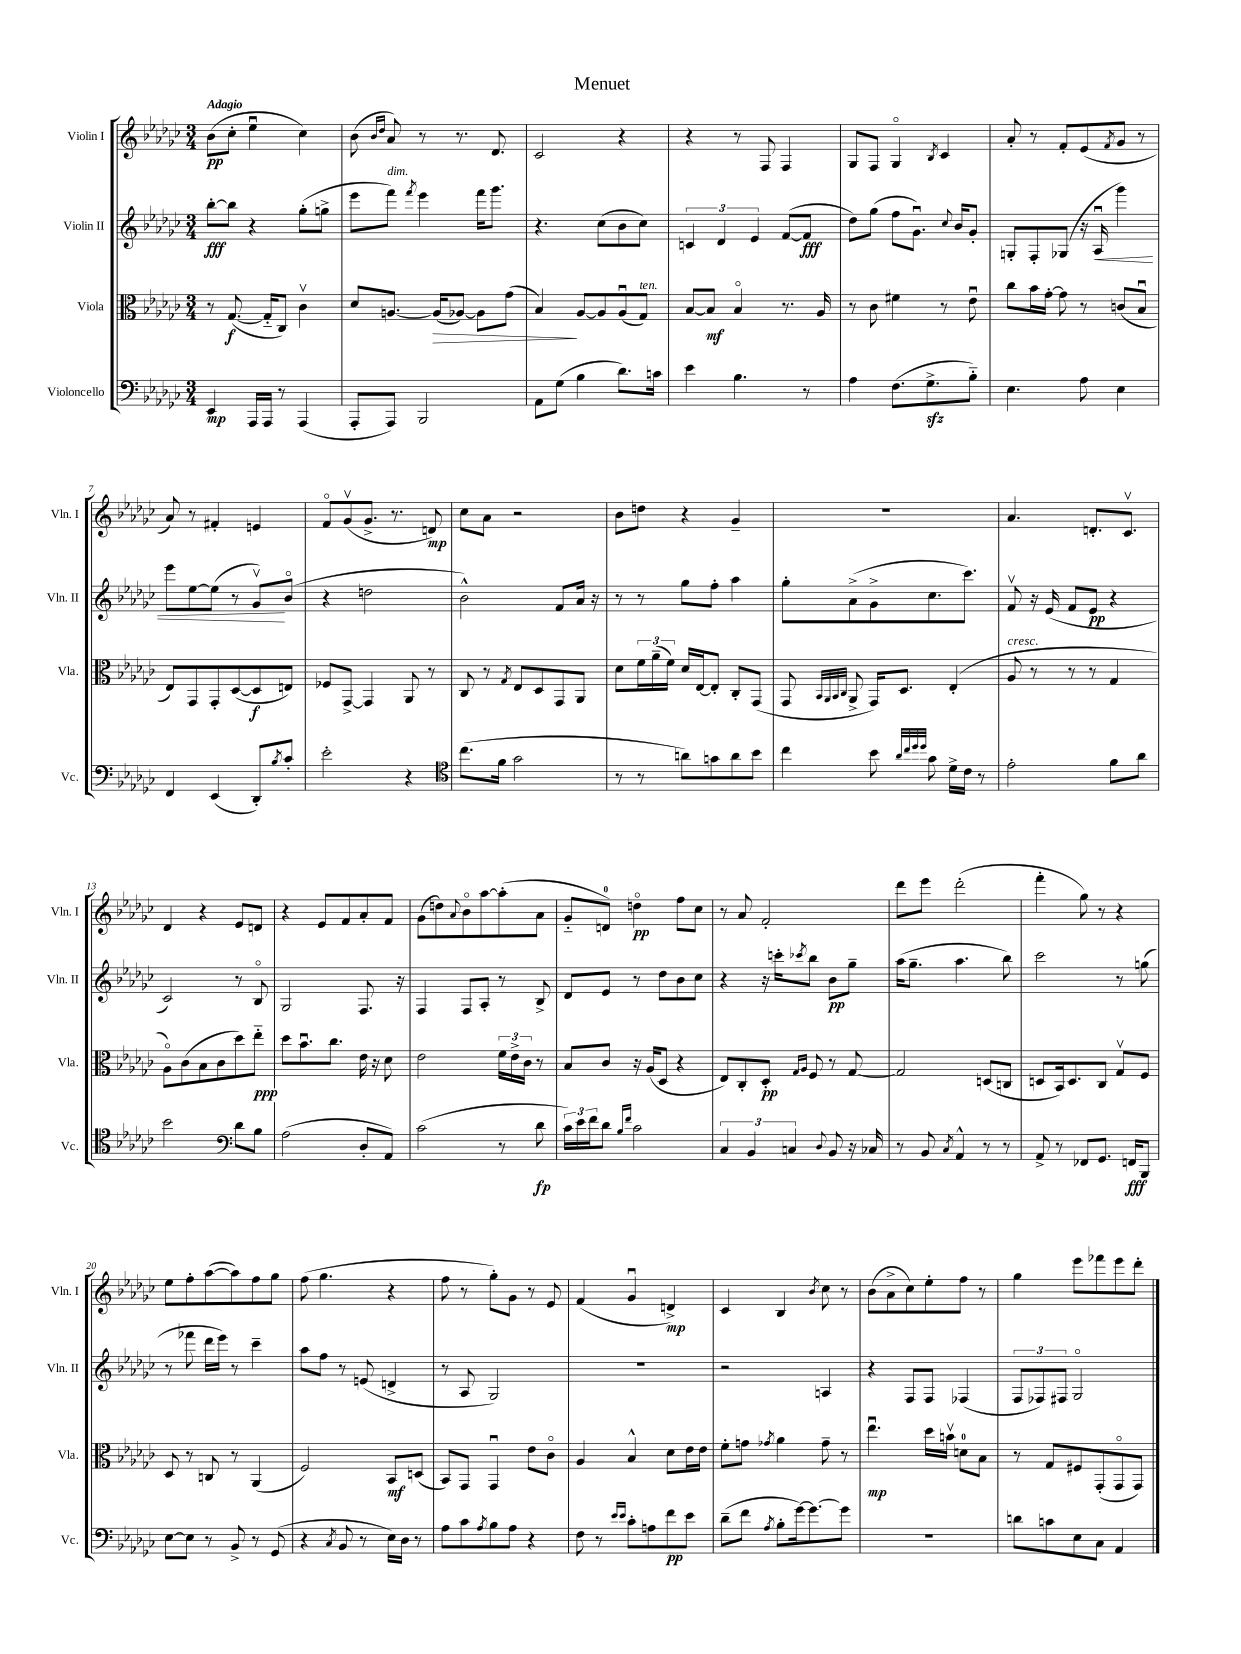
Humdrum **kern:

**kern	**dynam	**kern	**dynam	**kern	**dynam	**kern	**dynam
*part4	*part4	*part3	*part3	*part2	*part2	*part1	*part1
*staff4	*staff4	*staff3	*staff3	*staff2	*staff2	*staff1	*staff1
*I"Violoncello	*	*I"Viola	*	*I"Violin II	*	*I"Violin I	*
*I'Vc.	*	*I'Vla.	*	*I'Vln. II	*	*I'Vln. I	*
*clefF4	*	*clefC3	*	*clefG2	*	*clefG2	*
*k[b-e-a-d-g-c-]	*	*k[b-e-a-d-g-c-]	*	*k[b-e-a-d-g-c-]	*	*k[b-e-a-d-g-c-]	*
*M3/4	*	*M3/4	*	*M3/4	*	*M3/4	*
=1	=1	=1	=1	=1	=1	=1	=1
!	!	!	!	!	!	!LO:TX:a:B:t=Adagio	!
4EE-/	mp	8r	.	[8bb-'\L	fff	(8b-\L	pp
.	.	([8.G-/	f	8bb-\J]	.	8cc-'\J	.
16AAA-/LL	.	.	.	4r	.	4ee-u\	.
16AAA-/JJ	.	16G-/KL]	.	.	.	.	.
8r	.	8C-/J)	.	.	.	.	.
(4AAA-/	.	4c-v\	.	(8gg-'\L	.	4cc-\)	.
.	.	.	.	8ggn^\J	.	.	.
=2	=2	=2	=2	=2	=2	=2	=2
8AAA-'/L	.	8d-/L	.	8eee-\L	.	(8b-\	.
.	.	.	.	.	.	16qqb-/LL	.
.	.	.	.	.	.	16qqdd-/JJ	.
!	!	!	!	!LO:TX:a:i:t=dim.	!	!	!
8AAA-/J)	.	[8.An/J	.	8fff\J)	.	8a-/)	.
.	.	.	.	8qfff/	.	.	.
2BBB-/	.	.	.	4eee-\	.	8r	.
!	!	!	!LO:HP:b	!	!	!	!
.	.	(16A/KL]	>	.	.	.	.
.	.	[8A-X/J)	.	.	.	8.r	.
.	.	8A-\L]	.	16fff\KL	.	.	.
.	.	.	.	8.ggg-\J	.	8.d-/	.
.	.	(8g-\J	.	.	.	.	.
=3	=3	=3	=3	=3	=3	=3	=3
8AA-\L	.	4B-/)	.	4.r	.	2c-/	.
(8G-\J	.	.	.	.	.	.	.
4B-\	.	[8A-/L	]	.	.	.	.
.	.	8A-/]	.	(8cc-\L	.	.	.
8.d-\L)	.	(8A-u/	.	8b-\	.	4r	.
!	!	!LO:TX:a:i:t=ten.	!	!	!	!	!
.	.	8G-/J)	.	8cc-\J)	.	.	.
16cn\Jk	.	.	.	.	.	.	.
=4	=4	=4	=4	=4	=4	=4	=4
4e-\	.	[8B-/L	.	6cn/	.	4r	.
.	.	8B-/J]	mf	.	.	.	.
.	.	.	.	6d-/	.	.	.
4.B-\	.	4B-/	.	.	.	8r	.
.	.	.	.	6e-/	.	.	.
.	.	.	.	.	.	8F/	.
.	.	8.r	.	([8f/L	.	4F/	.
8r	.	.	.	8f/J]	fff	.	.
.	.	16A-/	.	.	.	.	.
=5	=5	=5	=5	=5	=5	=5	=5
4A-\	.	8r	.	8dd-\L)	.	8G-/L	.
.	.	8c-\	.	(8gg-\J	.	8F/J	.
(8.F\L	.	4f#X\	.	8ff\L	.	4G-/	.
.	.	.	.	8.g-u\J)	.	.	.
8.G-zz^\	.	.	.	.	.	.	.
.	.	.	.	.	.	8qB-/	.
.	.	8r	.	.	.	4c-/	.
.	.	.	.	8qqcc-/	.	.	.
.	.	.	.	16b-/KL	.	.	.
8B-\J)	.	8e-u\	.	8g-'/J	.	.	.
=6	=6	=6	=6	=6	=6	=6	=6
4.E-\	.	8cc-\L	.	8Gn'/L	.	8a-'/	.
.	.	16b-\L	.	8F'/	.	8r	.
.	.	[16g-'\JJ	.	.	.	.	.
.	.	8g-\]	.	(8G-X/J	.	8f'/L	.
8A-\	.	8r	.	16r	.	(8e-/	.
!	!	!	!	!	!LO:HP:b	!	!
.	.	.	.	16A-u/	<	.	.
.	.	.	.	.	.	8qf/	.
4E-\	.	(8cn/L	.	4ggg-\)	.	8g-/J	.
.	.	8B-u/J	.	.	.	8r	.
!!LO:LB:g=z
=7	=7	=7	=7	=7	=7	=7	=7
4FF/	.	8E-/L)	.	8eee-\L	.	8a-/)	.
.	.	8GG-/	.	[8ee-\	.	8r	.
(4EE-/	.	8GG-'/	.	(8ee-\J]	.	4f#X'/	.
.	.	([8D-/	.	8r	.	.	.
8DD-'/L)	.	8D-/]	f	8g-v/L)	.	4en/	.
8qB-/	.	.	.	.	.	.	.
8c-'/J	.	8En/J)	.	(8b-/J	[	.	.
=8	=8	=8	=8	=8	=8	=8	=8
2e-'\	.	8F-X/L	.	4r	.	8f/L	.
.	.	[8GG-^/J	.	.	.	(8g-v/	.
.	.	4GG-/]	.	2ddn\	.	8.g-^/J	.
.	.	.	.	.	.	8.r	.
4r	.	8AA-/	.	.	.	.	.
.	.	8r	.	.	.	8dn/)	mp
=9	=9	=9	=9	=9	=9	=9	=9
*clefC4	*	*	*	*	*	*	*
(8.cc-\L	.	8C-/	.	2b-^^\)	.	8cc-\L	.
.	.	8r	.	.	.	8a-\J	.
16f\Jk	.	.	.	.	.	.	.
.	.	8qG-/	.	.	.	.	.
2g-\	.	8E-/L	.	.	.	2r	.
.	.	8D-/	.	.	.	.	.
.	.	8GG-/	.	8f/L	.	.	.
.	.	8AA-/J	.	16a-/Jk	.	.	.
.	.	.	.	16r	.	.	.
=10	=10	=10	=10	=10	=10	=10	=10
8r	.	8d-\L	.	8r	.	8b-\L	.
8r	.	24f\L	.	8r	.	8ddn\J	.
.	.	(24a-~\	.	.	.	.	.
.	.	24f\JJ)	.	.	.	.	.
8an\L)	.	16d-/LL	.	8gg-\L	.	4r	.
.	.	[16E-/J	.	.	.	.	.
8gn\	.	8E-'/J]	.	8ff'\J	.	.	.
8a\	.	8C-'/L	.	4aa-\	.	4g-~/	.
8b-\J	.	(8GG-/J	.	.	.	.	.
=11	=11	=11	=11	=11	=11	=11	=11
4cc-\	.	8GG-/	.	8gg-'\L	.	2.r	.
.	.	32qqBB-/LLL	.	.	.	.	.
.	.	32qqAA-/	.	.	.	.	.
.	.	32qqBB-/	.	.	.	.	.
.	.	32qqC-/JJJ	.	.	.	.	.
.	.	8AA-^/	.	(8a-^\	.	.	.
8b-\	.	16GG-/KL)	.	8g-^\	.	.	.
.	.	8.D-/J	.	.	.	.	.
32qqa-/LLL	.	.	.	.	.	.	.
32qqcc-/	.	.	.	.	.	.	.
32qqdd-/	.	.	.	.	.	.	.
32qqdd-/JJJ	.	.	.	.	.	.	.
8g-\	.	.	.	8.cc-\	.	.	.
16d-^\LL	.	(4E-'/	.	.	.	.	.
16c-\JJ	.	.	.	8.ccc-\J)	.	.	.
8r	.	.	.	.	.	.	.
=12	=12	=12	=12	=12	=12	=12	=12
!	!	!LO:TX:a:i:t=cresc.	!	!	!	!	!
2e-'\	.	8A-/	.	8fv/	.	4.a-/	.
.	.	8r	.	16r	.	.	.
.	.	.	.	(16e-/	.	.	.
.	.	8r	.	8f/L	.	.	.
.	.	8r	.	8e-/J	pp	8.dn'/L	.
8f\L	.	4G-/	.	4r	.	.	.
.	.	.	.	.	.	8.c-v/J	.
8a-\J	.	.	.	.	.	.	.
!!LO:LB:g=z
=13	=13	=13	=13	=13	=13	=13	=13
2b-\	.	8A-\L)	.	2c-/)	.	4d-/	.
.	.	(8c-\	.	.	.	.	.
.	.	8B-\	.	.	.	4r	.
.	.	8c-\	.	.	.	.	.
*clefF4	*	*	*	*	*	*	*
8d-\L	.	8dd-\)	.	8r	.	8e-/L	.
8B-\J	.	8ee-\J	ppp	8B-/	.	8dn/J	.
=14	=14	=14	=14	=14	=14	=14	=14
(2A-\	.	8dd-\L	.	2G-/	.	4r	.
.	.	8.b-u\	.	.	.	.	.
.	.	.	.	.	.	8e-/L	.
.	.	8.cc-\J	.	.	.	.	.
.	.	.	.	.	.	8f/	.
8D-'/L	.	16e-\	.	8.F/	.	8a-'/	.
.	.	16r	.	.	.	.	.
8AA-/J)	.	8d-\	.	.	.	8f/J	.
.	.	.	.	16r	.	.	.
=15	=15	=15	=15	=15	=15	=15	=15
(2c-\	.	2e-\	.	4F/	.	(8g-\L	.
.	.	.	.	.	.	8ddn\)	.
.	.	.	.	.	.	8qqa-/	.
.	.	.	.	8F/L	.	8b-\	.
.	.	.	.	8A-'/J	.	[8aa-\	.
8r	.	24f\LL	.	8r	.	(8aa-'\]	.
.	.	24e-^\	.	.	.	.	.
.	.	24c-\JJ	.	.	.	.	.
8d-\	fp	8r	.	8B-^/	.	8a-\J	.
=16	=16	=16	=16	=16	=16	=16	=16
24c-\LL)	.	8B-/L	.	8d-/L	.	8g-/L	.
24e-\	.	.	.	.	.	.	.
24f\J	.	.	.	.	.	.	.
8d-\J	.	8c-/J	.	8e-/J	.	8dn/J)	.
16qqB-/LL	.	.	.	.	.	.	.
16qqf/JJ	.	.	.	.	.	.	.
2c-\	.	16r	.	8r	.	4ddn\	pp
.	.	(16A-/KL	.	.	.	.	.
.	.	8D-/J	.	8dd-\L	.	.	.
.	.	4r	.	8b-\	.	8ff\L	.
.	.	.	.	8cc-\J	.	8cc-\J	.
=17	=17	=17	=17	=17	=17	=17	=17
6C-/	.	8E-/L)	.	4r	.	8r	.
.	.	8C-'/	.	.	.	8a-/	.
6BB-/	.	.	.	.	.	.	.
.	.	8D-'/J	pp	16r	.	2f'/	.
.	.	.	.	16cccn'\KL	.	.	.
6Cn/	.	.	.	.	.	.	.
.	.	16qqG-/LL	.	.	.	.	.
.	.	16qqA-/JJ	.	8qccc-X/	.	.	.
.	.	8F/	.	8bb-\J	.	.	.
8qqD-/	.	.	.	.	.	.	.
8BB-/	.	8r	.	8b-\L	pp	.	.
16r	.	[8G-/	.	8gg-~\J	.	.	.
16C-X/	.	.	.	.	.	.	.
=18	=18	=18	=18	=18	=18	=18	=18
8r	.	2G-/]	.	(16aa-\KL	.	8ddd-\L	.
.	.	.	.	8.gg-~\J	.	.	.
8BB-/	.	.	.	.	.	8eee-\J	.
8qC-/	.	.	.	.	.	.	.
4AA-^^/	.	.	.	4.aa-\	.	(2ddd-'\	.
8r	.	(8Dn/L	.	.	.	.	.
8r	.	8Cn/J	.	8bb-\)	.	.	.
=19	=19	=19	=19	=19	=19	=19	=19
8AA-^/	.	8Dn/L	.	2ccc-\	.	4fff'\	.
8r	.	16BB-/k)	.	.	.	.	.
.	.	8.D/	.	.	.	.	.
8FF-X/L	.	.	.	.	.	8gg-\)	.
8.GG-/J	.	8C-/J	.	.	.	8r	.
.	.	8G-v/L	.	8r	.	4r	.
16FFn/KL	fff	.	.	.	.	.	.
8BBB-/J	.	8F/J	.	(8ggn\	.	.	.
!!LO:LB:g=z
=20	=20	=20	=20	=20	=20	=20	=20
[8E-\L	.	8D-/	.	8r	.	8ee-\L	.
8E-\J]	.	8r	.	8fff-X\	.	8ff'\	.
8r	.	8Cn/	.	16ddd-\LL	.	([8aa-\	.
.	.	.	.	16eee-\JJ)	.	.	.
8BB-^/	.	8r	.	8r	.	8aa-\])	.
8r	.	(4AA-/	.	4ccc-~\	.	8ff\	.
(8GG-/	.	.	.	.	.	8gg-\J	.
=21	=21	=21	=21	=21	=21	=21	=21
4r	.	2F/)	.	8aa-\L	.	(8ff\	.
.	.	.	.	8ff\J	.	4.gg-\	.
8qC-/	.	.	.	.	.	.	.
8BB-/	.	.	.	8r	.	.	.
8r	.	.	.	(8en/	.	.	.
16E-\LL)	.	8BB-/L	mf	4dn^/	.	4r	.
16D-\JJ	.	.	.	.	.	.	.
8r	.	(8Dn/J	.	.	.	.	.
=22	=22	=22	=22	=22	=22	=22	=22
8A-\L	.	8BB-/L)	.	8r	.	8ff\	.
8c-\	.	8GG-/J	.	8A-/	.	8r	.
8qA-/	.	.	.	.	.	.	.
8B-\	.	4GG-u/	.	2G-/)	.	8gg-'\L)	.
8A-\J	.	.	.	.	.	8g-\J	.
4r	.	8e-\L	.	.	.	8r	.
.	.	8c-\J	.	.	.	8e-/	.
=23	=23	=23	=23	=23	=23	=23	=23
8F\	.	4A-/	.	2.r	.	(4f/	.
8r	.	.	.	.	.	.	.
16qqe-/LL	.	.	.	.	.	.	.
16qqe-/JJ	.	.	.	.	.	.	.
8c-'\L	.	4B-^^/	.	.	.	4g-u/	.
8An\	.	.	.	.	.	.	.
8f\	pp	8d-\L	.	.	.	4dn^/)	mp
8e-\J	.	16e-\L	.	.	.	.	.
.	.	16e-\JJ	.	.	.	.	.
=24	=24	=24	=24	=24	=24	=24	=24
(8d-~\L	.	8f'\L	.	2r	.	4c-/	.
8f\J	.	8gn\J	.	.	.	.	.
8qA-/	.	8qg-X/	.	.	.	.	.
8B-'\L	.	4a-\	.	.	.	4B-/	.
[16g-\k)	.	.	.	.	.	.	.
8.g-\_	.	.	.	.	.	.	.
.	.	.	.	.	.	8qb-/	.
.	.	8g-~\	.	4An/	.	8cc-\	.
8g-\J]	.	8r	.	.	.	8r	.
=25	=25	=25	=25	=25	=25	=25	=25
2.r	.	4.ee-u\	mp	4r	.	(8b-\L	.
.	.	.	.	.	.	8a-^\	.
.	.	.	.	8F/L	.	8cc-\)	.
.	.	16dd-\LL	.	8F/J	.	8ee-'\	.
.	.	16bnv\JJ	.	.	.	.	.
.	.	8dn\L	.	(4F-X/	.	8ff\J	.
.	.	8B-\J	.	.	.	8r	.
=26	=26	=26	=26	=26	=26	=26	=26
8dn\L	.	8r	.	12F/L	.	4gg-\	.
.	.	.	.	12F-X/)	.	.	.
8cn\	.	8G-/L	.	.	.	.	.
.	.	.	.	12F#X/J	.	.	.
8E-\	.	8F#X/	.	2G-/	.	8eee-\L	.
8C-\J	.	(8GG-'/	.	.	.	8fff-X\	.
4AA-/	.	8GG-/	.	.	.	8eee-\	.
.	.	8GG-/J)	.	.	.	8ddd-'\J	.
==	==	==	==	==	==	==	==
*-	*-	*-	*-	*-	*-	*-	*-
